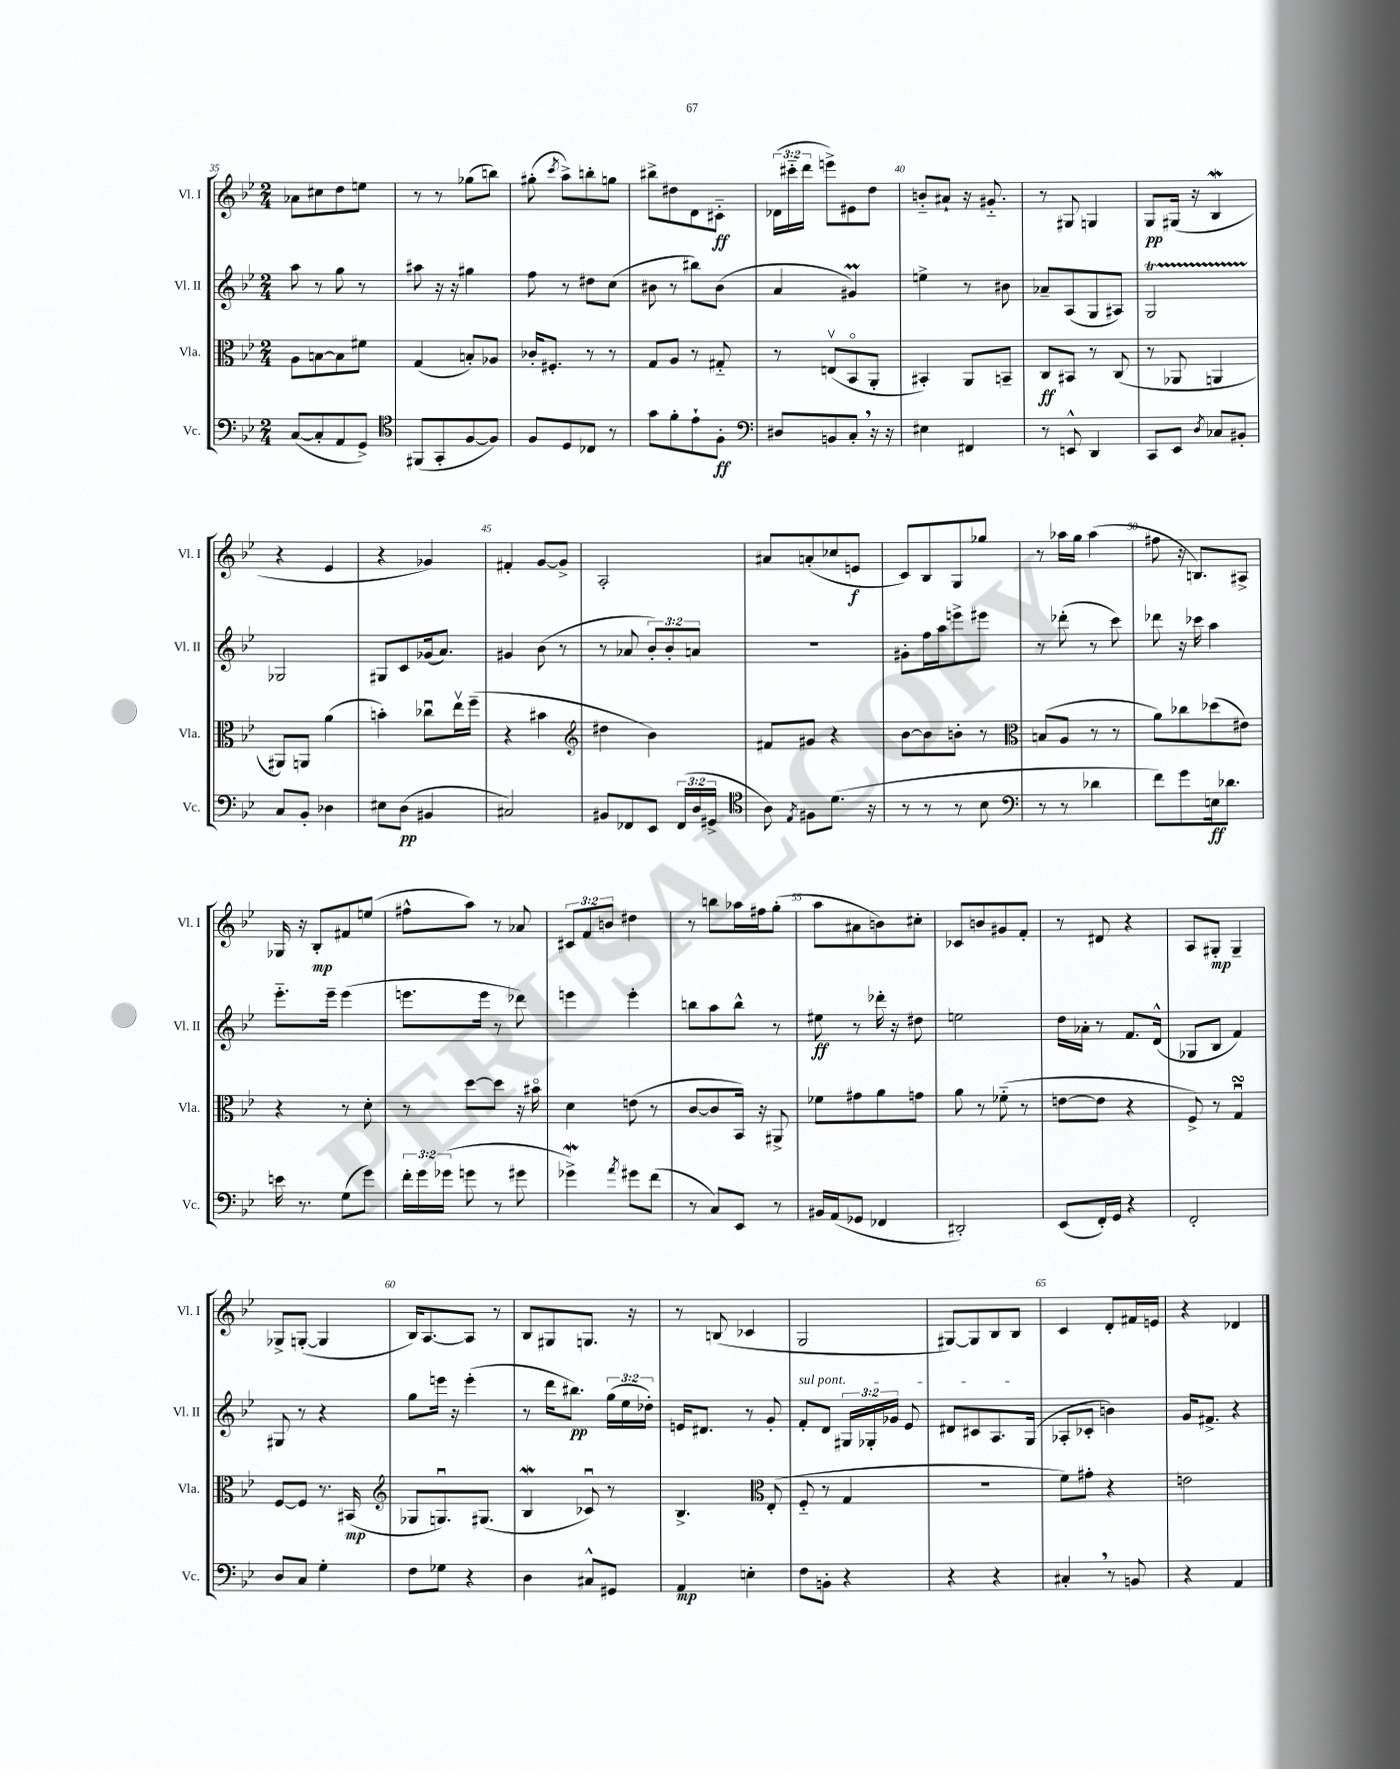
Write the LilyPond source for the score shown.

<<
\new StaffGroup <<
\new Staff = "s0" \with { instrumentName = "Vl. I" shortInstrumentName = "Vl. I" } {
    \clef treble \key bes \major \numericTimeSignature \time 2/4 \override Staff.TupletNumber.text = #tuplet-number::calc-fraction-text
    \autoBeamOff aes'8[ cis''8 d''8 e''8] |
    r8 r8 ges''8[( b''8]) |
    gis''8-.( \acciaccatura { c'''8 } a''8[->) b''8-. g''8] |
    bis''8[-> dis''8 d'8 cis'8]-_\ff |
    \tuplet 3/2 { des'16[( cis'''16-_ d'''16] } e'''8[->) eis'8 d''8] |
    b'8[-_ ais'8]-! r16 gis'8.-_ |
    r8 gis8 g4 |
    g8[\pp gis16]( r16 bes4\mordent |
    r4 ees'4 |
    r4 ges'4) |
    fis'4-. g'8[~ g'8]-> |
    a2-. |
    ais'8[ a'8-.( ces''8 e'8]\f |
    c'8[) bes8 g8 ges''8] |
    r8 aes''16[ g''16] aes''4( |
    fis''8 r16 b8.[) ais8]-> |
    ges16 r16 bes8[-.\mp fis'8 e''8]( |
    fis''8[-^ a''8]) r8 aes'8 |
    \tuplet 3/2 { cis'8[ f'8 b'8] } dis''4 |
    r8 b''8[ aes''16 fis''16 g''8]-.( |
    a''8[ ais'8 b'8) cis''8]-. |
    ces'8[ b'8 gis'8 f'8]-. |
    r8 dis'8 r4 |
    a8[ gis8]-.\mp gis4-- |
    ges8[-> g8]~-.( g4 |
    bes16[) a8.~ a8] r8 |
    bes8[ gis8 g8.] r16 |
    r8 b8( ces'4 |
    g2 |
    gis8[~) gis8 bes8 bes8] |
    c'4 d'8[-. fis'16 e'16] |
    r4 des'4 \bar "|." |
}
\new Staff = "s1" \with { instrumentName = "Vl. II" shortInstrumentName = "Vl. II" } {
    \clef treble \key bes \major \numericTimeSignature \time 2/4 \override Staff.TupletNumber.text = #tuplet-number::calc-fraction-text
    \autoBeamOff a''8 r8 g''8 r8 |
    ais''8 r16 r16 gis''4 |
    f''8 r8 dis''8[ c''8]( |
    bis'8 r8 bis''8[) bis'8]( |
    a'4 gis'4\prall) |
    e''4-> r8 bis'8 |
    aes'8[-- a8( g8 ais8]) |
    g2\startTrillSpan |
    ges2\stopTrillSpan |
    gis8[ c'8 ges'16( a'8.]) |
    gis'4 bes'8( r8 |
    r8 aes'8 \tuplet 3/2 { bes'8[-.) bes'8-. a'8] } |
    r2 |
    gis'8[-. f''16 a''16 e'''8-> eis'''8] |
    r8 des'''8-.( r8 c'''8) |
    des'''8 r16 ces'''16 a''4 |
    ees'''8.[-_ ees'''16]-- ees'''4( |
    e'''8.[ e'''16] r8 des'''8) |
    e'''4 e'''4-. |
    b''8[ a''8 b''8]-^ r8 |
    eis''8\ff r8 des'''16-. r16 dis''8 |
    e''2 |
    d''16[ aes'16]-. r8 f'8.[ d'16]-^( |
    ges8[ bes8] f'4) |
    gis8 r8 r4 |
    g''8[ e'''16] r16 e'''4-.( |
    r8 d'''16[ bis''8.]\pp) \tuplet 3/2 { g''16[( ees''16 des''16]-.) } |
    e'16[ dis'8.] r8 g'8-. |
    \once \override TextSpanner.bound-details.left.text = \markup { \italic "sul pont." } f'8[-.\startTextSpan d'8] \tuplet 3/2 { gis16[ ges16-. ges'16] } ees'8 |
    dis'8[ cis'8 a8. g16]\stopTextSpan( |
    aes8[-. ces'8]-. b'4) |
    g'16[ fis'8.]-> r4 \bar "|." |
}
\new Staff = "s2" \with { instrumentName = "Vla." shortInstrumentName = "Vla." } {
    \clef alto \key bes \major \numericTimeSignature \time 2/4
    \autoBeamOff a8[ b8~ b8 fis'8] |
    g4( b8[-.) aes8] |
    ces'16[-. fis8.]-. r8 r8 |
    g8[ a8] r8 gis8-_ |
    r8 e8[\upbow( bes,8\flageolet a,8]-. |
    bis,4-.) a,8[ b,8]-- |
    c8[\ff bis,8] r8 c8( |
    r8 aes,8 a,4 |
    ais,8[) a,8] a'4( |
    b'4-.) ces''8[\downbow ees''16\upbow f''16]--( |
    r4 bis'4 |
    \clef treble dis''4 bes'4) |
    fis'8[ gis'8] r4 |
    bes'8[~ bes'8 b'8]-. r8 |
    \clef alto b8[( a8] r8 r8 |
    a'8[) ces''8 des''8( eis'8]) |
    r4 r8 d'8-. |
    r8 d''8[~ d''8] r16 bis'16\flageolet |
    d'4 e'8( r8 |
    c'8[~ c'8 bes,16]) r16 ais,8-> |
    fes'8[ gis'8 a'8 g'8] |
    a'8 r8 fes'8-_( r8 |
    e'8[~ e'8] r4 |
    f8->) r8 g4\downbow\turn |
    f8[~ f8] r8. bis,16\mp( |
    \clef treble ges8[ g8.\downbow) gis8.]( |
    bes4\mordent ces'8\downbow) r8 |
    bes4.-> \clef alto ees8-.( |
    f8-_ r8 g4 |
    r2 |
    f'8[) gis'8]-. r4 |
    e'2 \bar "|." |
}
\new Staff = "s3" \with { instrumentName = "Vc." shortInstrumentName = "Vc." } {
    \clef bass \key bes \major \numericTimeSignature \time 2/4 \override Staff.TupletNumber.text = #tuplet-number::calc-fraction-text
    \autoBeamOff c8[~( c8-. a,8 g,8]->) |
    \clef tenor fis,8[( g,8-. f8~ f8]) |
    f8[ d8 ces8] r8 |
    g'8[ f'8-. ees'8-! f8]-.\ff |
    \clef bass dis8[ b,8 c8]-. \breathe r16 r16 |
    eis4 fis,4 |
    r8 e,8-^ d,4 |
    c,8[ ees,8] \acciaccatura { d8 } ces8[ bis,8]-. |
    c8[ bes,8]-. des4 |
    eis8[ d8]\pp( bis,4 |
    cis2) |
    bis,8[ fes,8 ees,8] \tuplet 3/2 { fes,16[( d16 gis,16]-> } |
    \clef tenor a8) \acciaccatura { ees8 } fis8[ d'8.]( r16 |
    r8 r8 r8 bes8 |
    \clef bass r8 r8 des'4 |
    f'8[) g'8 e16\ff des'8.] |
    e'16 r8. g8[( g'8]) |
    \tuplet 3/2 { f'16[-. g'16 ges'16]( } g'8 r8 gis'8 |
    ges'4->\mordent) \acciaccatura { a'8 } gis'8[ f'8]( |
    r8 c8[) ees,8] r8 |
    bis,16[ a,16( ges,8] fes,4 |
    dis,2-.) |
    ees,8[( f,16-.) g,16] r4 |
    f,2-. |
    d8[ c8] g4-. |
    f8[ ges8] r4 |
    d4 cis8[-^ gis,8] |
    a,4\mp e4-. |
    f8[ b,8]-. r4 |
    r4 r4 |
    cis4-. \breathe r8 b,8 |
    r4 a,4 \bar "|." |
}
>>
>>
\layout { \context { \Score currentBarNumber = #35 \override BarNumber.break-visibility = ##(#f #t #t) barNumberVisibility = #(every-nth-bar-number-visible 5) } }
